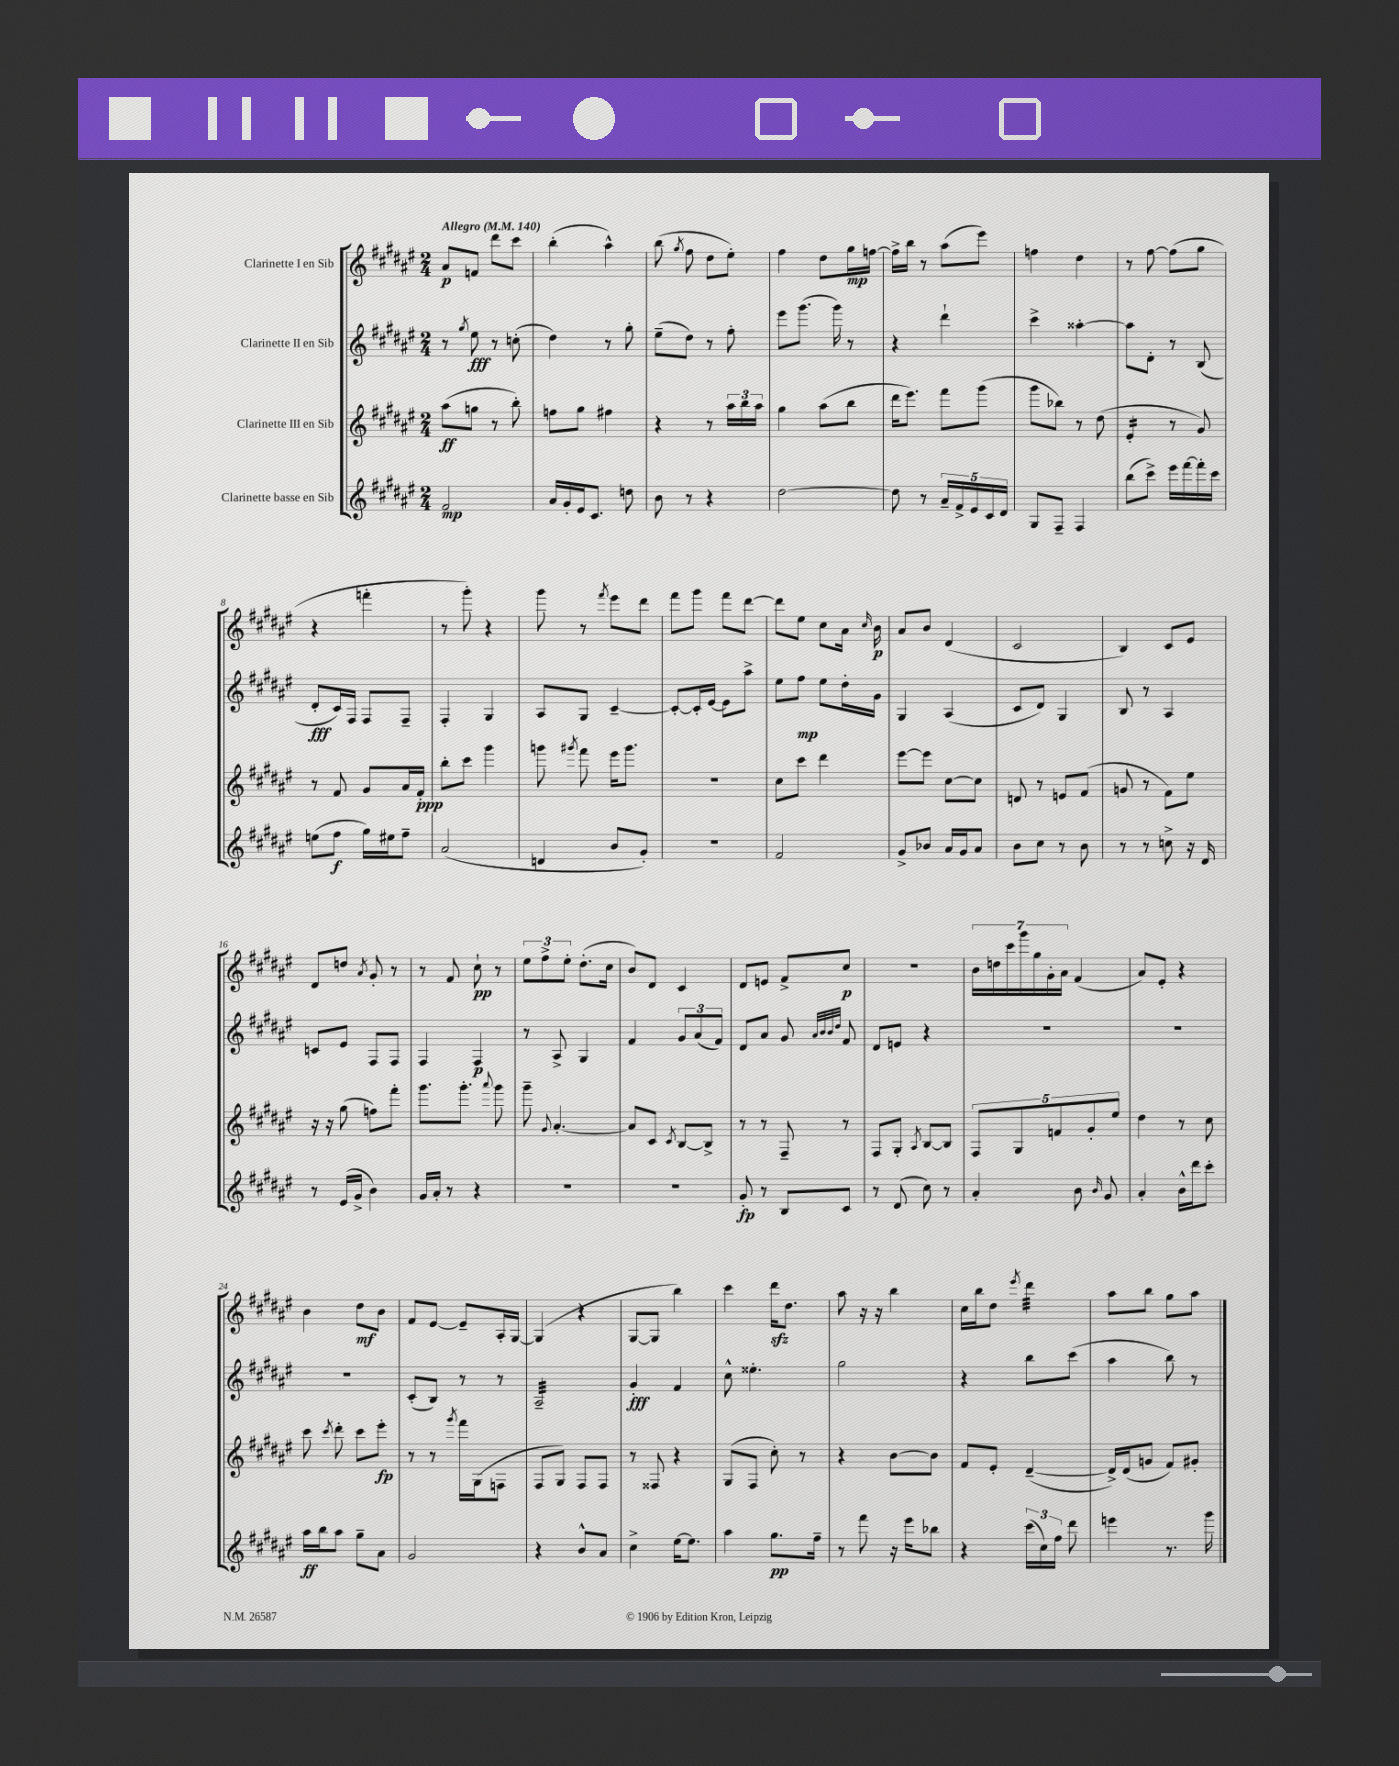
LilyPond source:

<<
\new StaffGroup <<
\new Staff = "s0" \with { instrumentName = "Clarinette I en Sib" } {
    \clef treble \key fis \major \numericTimeSignature \time 2/4 \tempo "Allegro" 4 = 140
    \autoBeamOff ais'8[\p f'8] dis'''8[ cis'''8] |
    b''4-.( ais''4-^) |
    b''8( \acciaccatura { gis''8 } fis''8 dis''8[ eis''8]-.) |
    fis''4 dis''8[ gis''16\mp f''16]~ |
    f''16[-> b''16] r8 ais''8[( eis'''8]) |
    f''4 dis''4 |
    r8 fis''8~ fis''8[( gis''8] |
    r4 f'''4-. |
    r8 gis'''8-.) r4 |
    gis'''8 r8 \acciaccatura { fis'''8 } eis'''8[ dis'''8] |
    fis'''8[ gis'''8] fis'''8[ dis'''8]~ |
    dis'''8[ eis''8] cis''8[ ais'16] \grace { cis''16 } b'16\p |
    ais'8[ b'8] dis'4( |
    cis'2 |
    b4) cis'8[ eis'8] |
    dis'8[ d''8] \acciaccatura { ais'8 } gis'8-. r8 |
    r8 fis'8 cis''8-!\pp r8 |
    \tuplet 3/2 { eis''8[ fis''8-> eis''8]-. } dis''8.[-.( cis''16] |
    b'8[) dis'8] cis'4 |
    dis'8[ e'8] fis'8[-> cis''8]\p |
    r2 |
    \tuplet 7/4 { b'16[ d''16 cis'''16 gis'''16 gis''16 gis'16-. ais'16] } fis'4( |
    ais'8[) eis'8]-. r4 |
    b'4 dis''8[\mf b'8] |
    fis'8[ eis'8]~ eis'8[-- ais16-. gis16]~ |
    gis4( r4 |
    gis8[~ gis8] b''4) |
    cis'''4 dis'''16[\sfz dis''8.] |
    ais''8 r16 r16 b''4 |
    cis''16[ b''16 dis''8] \acciaccatura { eis'''8 } dis'''4:32 |
    ais''8[ b''8] gis''8[ ais''8] \bar "|." |
}
\new Staff = "s1" \with { instrumentName = "Clarinette II en Sib" } {
    \clef treble \key fis \major \numericTimeSignature \time 2/4
    \autoBeamOff r8 \acciaccatura { gis''8 } eis''8\fff r8 c''8-.( |
    dis''4) r8 gis''8-. |
    eis''8[--( dis''8]) r8 fis''8-. |
    eis'''8[ gis'''8.]( gis'''16) r8 |
    r4 dis'''4-! |
    cis'''4-> aisis''4~-. |
    aisis''8[ dis'8]-. r8 b8( |
    dis'8[-.\fff cis'16) fis16] fis8[ fis8]-- |
    fis4-. gis4 |
    ais8[ gis8] cis'4~-- |
    cis'8[~-. cis'16-. eis'16]~ eis'8[ ais''8]-> |
    eis''8[ fis''8]\mp eis''8[ dis''16-. gis'16] |
    gis4 ais4( |
    cis'8[ dis'8]) gis4 |
    b8 r8 ais4 |
    c'8[ eis'8] fis8[ fis8] |
    fis4 fis4\p |
    r8 ais8-> gis4 |
    fis'4 \tuplet 3/2 { gis'8[ ais'8( fis'8]) } |
    dis'8[ ais'8] gis'8 \grace { ais'32[ b'32 b'32 dis''32] } fis'8 |
    dis'8[ e'8] r4 |
    R2 |
    R2 |
    R2 |
    cis'8[-.( b8]) r8 r8 |
    ais2:32-- |
    gis'4-.\fff fis'4 |
    cis''8-^ eisis''4.-. |
    gis''2 |
    r4 b''8[ cis'''8]( |
    ais''4 b''8) r8 \bar "|." |
}
\new Staff = "s2" \with { instrumentName = "Clarinette III en Sib" } {
    \clef treble \key fis \major \numericTimeSignature \time 2/4
    \autoBeamOff ais''8[\ff( g''8] r8 b''8-.) |
    f''8[ gis''8] fis''4 |
    r4 r8 \tuplet 3/2 { ais''16[ b''16 ais''16] } |
    gis''4 ais''8[( b''8] |
    dis'''16[ eis'''8.]) fis'''8[ gis'''8]( |
    gis'''8[ bes''8]) r8 dis''8( |
    eis'4:16-. r8 gis'8) |
    r8 fis'8 gis'8[ ais'16 fis'16]-.\ppp |
    b''8[-. cis'''8] gis'''4 |
    g'''8 \acciaccatura { gis'''8 } fis'''8 eis'''16[ gis'''8.] |
    R2 |
    cis''8[ cis'''8] dis'''4 |
    eis'''8[~ eis'''8] cis''8[~ cis''8] |
    d'8 r8 e'8[ fis'8]( |
    g'8 r8 fis'8[) eis''8] |
    r16 r16 gis''8( f''8[) fis'''8]-. |
    gis'''8.[ gis'''8.]-. \appoggiatura { ais'''8 } gis'''8 |
    gis'''8-- \appoggiatura { gis'8 } ais'4.~-. |
    ais'8[ cis'8] \acciaccatura { cis'8 } b8[~ b8]-> |
    r8 r8 fis8-- r8 |
    fis8[ gis8]-. \acciaccatura { ais8 } b8[~ b8] |
    \tuplet 5/4 { fis8[ gis8 f'8 gis'8-. eis''8] } |
    dis''4 r8 cis''8 |
    cis'''8 \acciaccatura { cis'''8 } dis'''8-. cis'''8[ eis'''8]-.\fp |
    r8 r8 \acciaccatura { gis'''8 } fis'''16[ gis16( f8] |
    fis8[ gis8]) fis8[ fis8] |
    r8 fisis8 r4 |
    gis8[( fis8] cis''8-.) r8 |
    r4 b'8[~ b'8] |
    fis'8[ eis'8]-. dis'4~--( |
    dis'16[->) dis'16( g'8] fis'8[) gis'8]-. \bar "|." |
}
\new Staff = "s3" \with { instrumentName = "Clarinette basse en Sib" } {
    \clef treble \key fis \major \numericTimeSignature \time 2/4
    \autoBeamOff fis'2\mp |
    ais'16[ gis'16-. eis'16 cis'8.] d''8 |
    b'8 r8 r4 |
    dis''2~ |
    dis''8 r8 \tuplet 5/4 { ais'16[-- fis'16-> eis'16 cis'16 dis'16] } |
    gis8[ fis8]-- fis4 |
    b''8[( cis'''8]->) eis'''16[ fis'''16~ fis'''16-. cis'''16] |
    e''8[( fis''8]\f gis''16[) eis''16 fis''8]-- |
    ais'2( |
    d'4 b'8[ gis'8]-.) |
    r2 |
    fis'2 |
    gis'8[-> bes'8] ais'16[ gis'16 ais'8] |
    b'8[ cis''8] r8 b'8 |
    r8 r8 c''8-> r16 dis'16 |
    r8 eis'16[( gis'16]-> b'4) |
    gis'16[ ais'16]-. r8 r4 |
    R2 |
    R2 |
    gis'8-.\fp r8 b8[ cis'8] |
    r8 dis'8( cis''8) r8 |
    ais'4-. b'8 \grace { b'16 } gis'8 |
    ais'4-. b'16[-^ dis'''16 cis'''8]-. |
    ais''16[\ff b''16 ais''8] gis''8[-- ais'8] |
    gis'2 |
    r4 b'8[-^ ais'8] |
    cis''4-> eis''16[~ eis''8.] |
    ais''4 gis''8.[\pp fis''16]-- |
    r8 fis'''8 r16 eis'''16[ bes''8] |
    r4 \tuplet 3/2 { cis'''16[( cis''16) fis''16] } dis'''8 |
    e'''4 r8. gis'''16 \bar "|." |
}
>>
>>
